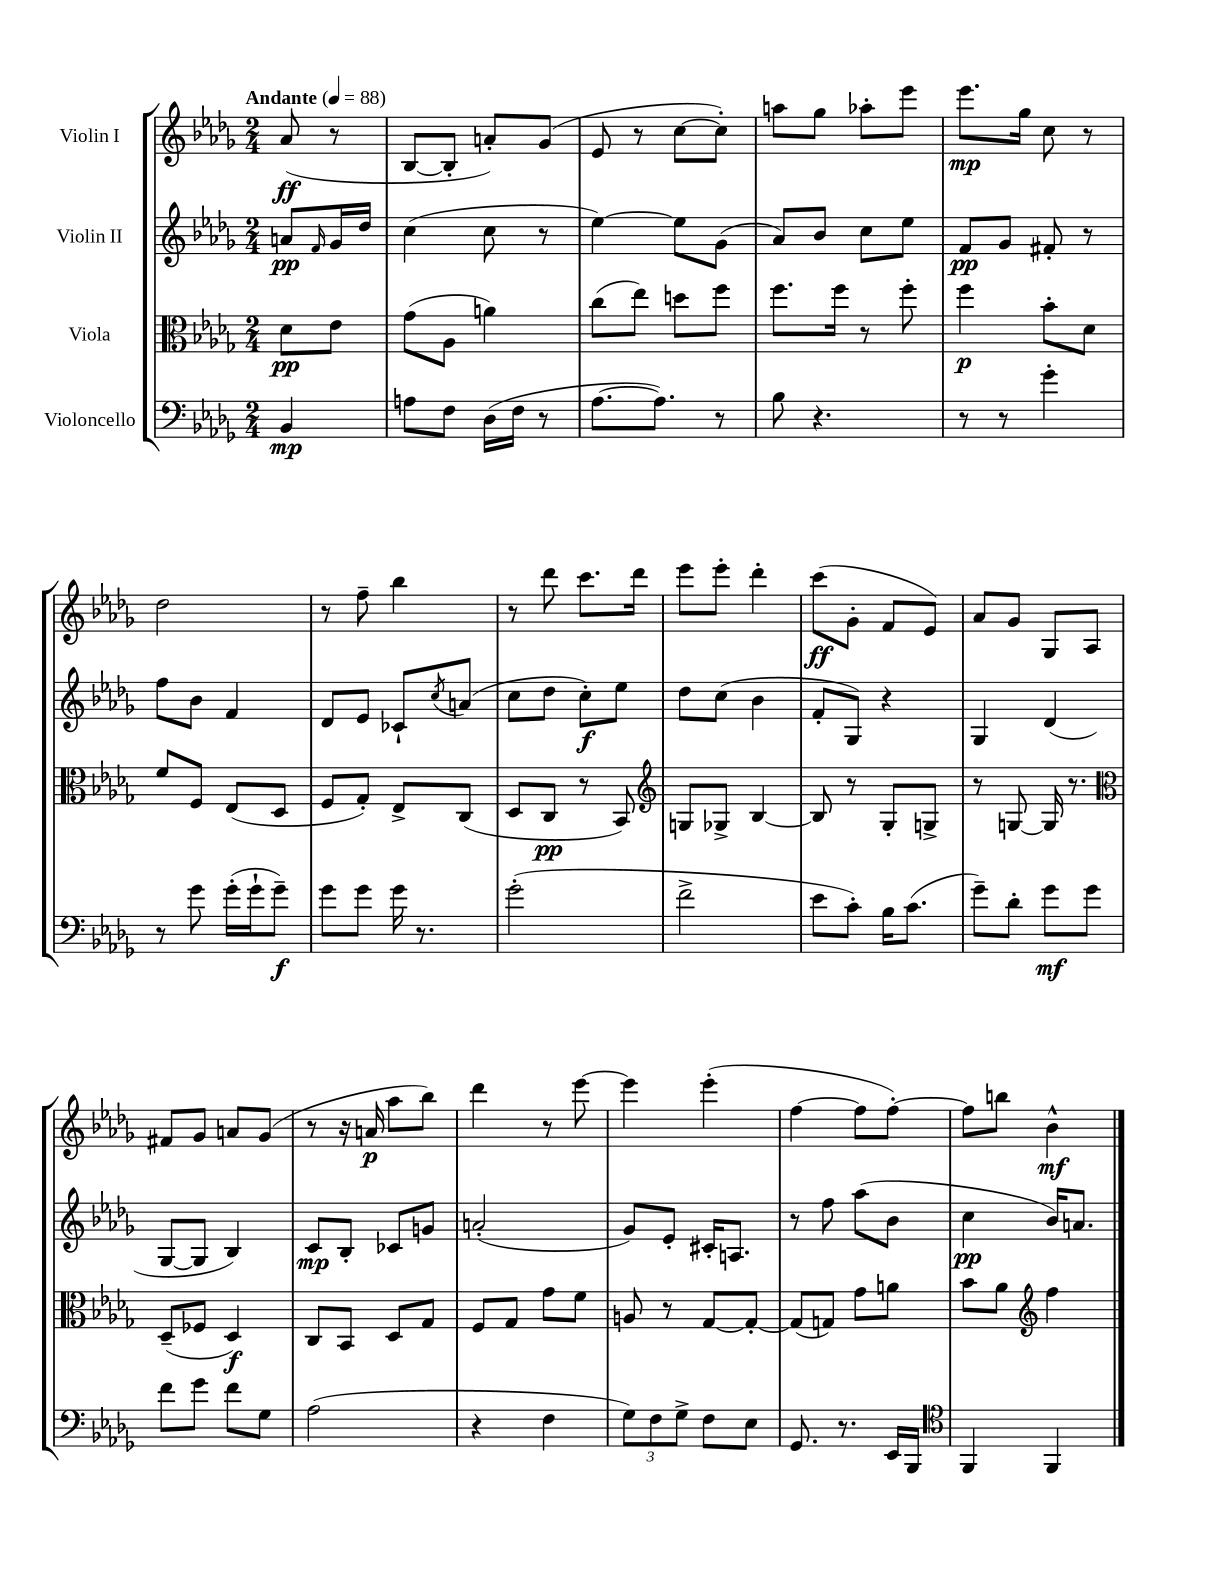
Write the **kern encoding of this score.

**kern	**kern	**kern	**kern
*staff4	*staff3	*staff2	*staff1
*clefF4	*clefC3	*clefG2	*clefG2
*k[b-e-a-d-g-]	*k[b-e-a-d-g-]	*k[b-e-a-d-g-]	*k[b-e-a-d-g-]
*M2/4	*M2/4	*M2/4	*M2/4
*MM88	*MM88	*MM88	*MM88
4BB-/	8d-\L	8a/L	(8a-/
.	.	16qqf/	.
.	8e-\J	16g-/L	8r
.	.	16dd-/JJ	.
=	=	=	=
8A\L	(8g-\L	(4cc\	[8B-/L
8F\J	8A-\J	.	8B-'/]J
(16D-\LL	4a\)	8cc\	8a'/L)
16F\JJ	.	.	.
8r	.	8r	(8g-/J
=	=	=	=
[8.A-\L	(8cc\L	[4ee-\)	8e-/
.	8ee-\J)	.	8r
8.A-\]J)	.	.	.
.	8dd\L	8ee-\]L	[8cc\L
8r	8ff\J	(8g-\J	8cc'\]J)
=	=	=	=
8B-\	8.ff\L	8a-/L)	8aa\L
4.r	.	8b-/J	8gg-\J
.	16ff\Jk	.	.
.	8r	8cc\L	8aa-'\L
.	8ff'\	8ee-\J	8eee-\J
=	=	=	=
8r	4ff\	8f/L	8.eee-\L
8r	.	8g-/J	.
.	.	.	16gg-\Jk
4g-'\	8b-'\L	8f#'/	8cc\
.	8d-\J	8r	8r
=	=	=	=
8r	8f/L	8ff\L	2dd-\
8g-\	8F/J	8b-\J	.
(16g-'\LL	(8E-/L	4f/	.
16g-`\J	.	.	.
8g-~\J)	8D-/J	.	.
=	=	=	=
8g-\L	8F/L	8d-/L	8r
8g-\J	8G-'/J)	8e-/J	8ff~\
16g-\	8E-^/L	8c-`/L	4bb-\
8.r	.	.	.
.	.	8qcc/	.
.	(8C/J	(8a/J	.
=	=	=	=
(2g-'\	8D-/L	8cc\L	8r
.	8C/J	8dd-\J	8ddd-\
.	8r	8cc'\L)	8.ccc\L
.	8BB-/)	8ee-\J	.
.	.	.	16ddd-\Jk
=	=	=	=
*	*clefG2	*	*
2f^\	8G/L	8dd-\L	8eee-\L
.	8G-^/J	(8cc\J	8eee-'\J
.	[4B-/	4b-\	4ddd-'\
=	=	=	=
8e-\L	8B-/]	8f'/L	(8ccc\L
8c'\J)	8r	8G-/J)	8g-'\J
16B-\LK	8G-'/L	4r	8f/L
(8.c\J	.	.	.
.	8G^/J	.	8e-/J)
=	=	=	=
8g-~\L)	8r	4G-/	8a-/L
8d-'\J	[8G/	.	8g-/J
8g-\L	16G/]	(4d-/	8G-/L
.	8.r	.	.
8g-\J	.	.	8A-/J
=	=	=	=
*	*clefC3	*	*
8f\L	(8D-~/L	[8G-/L	8f#/L
8g-\J	8F-/J	8G-/]J	8g-/J
8f\L	4D-/)	4B-/)	8a/L
8G-\J	.	.	(8g-/J
=	=	=	=
(2A-\	8C/L	8c/L	8r
.	8BB-/J	8B-'/J	16r
.	.	.	16a/
.	8D-/L	8c-/L	8aa-\L
.	8G-/J	8g/J	8bb-\J)
=	=	=	=
4r	8F/L	(2a'/	4ddd-\
.	8G-/J	.	.
4F\	8g-\L	.	8r
.	8f\J	.	[8eee-\
=	=	=	=
12G-\L)	8A/	8g-/L)	4eee-\]
12F\	.	.	.
.	8r	8e-'/J	.
12G-^\J	.	.	.
8F\L	[8G-/L	16c#'/LK	(4eee-'\
.	.	8.A/J	.
8E-\J	8G-'/_J	.	.
=	=	=	=
8.GG-/	(8G-/]L	8r	[4ff\
.	8G/J)	8ff\	.
8.r	.	.	.
.	8g-\L	(8aa-\L	8ff\]L
16EE-/LL	8a\J	8b-\J	[8ff'\J)
16BBB-/JJ	.	.	.
=	=	=	=
*clefC4	*	*	*
4FF/	8b-\L	4cc\	8ff\]L
.	8a-\J	.	8bb\J
*	*clefG2	*	*
4FF/	4ff\	16b-/LK)	4b-^^\
.	.	8.a/J	.
==	==	==	==
*-	*-	*-	*-
